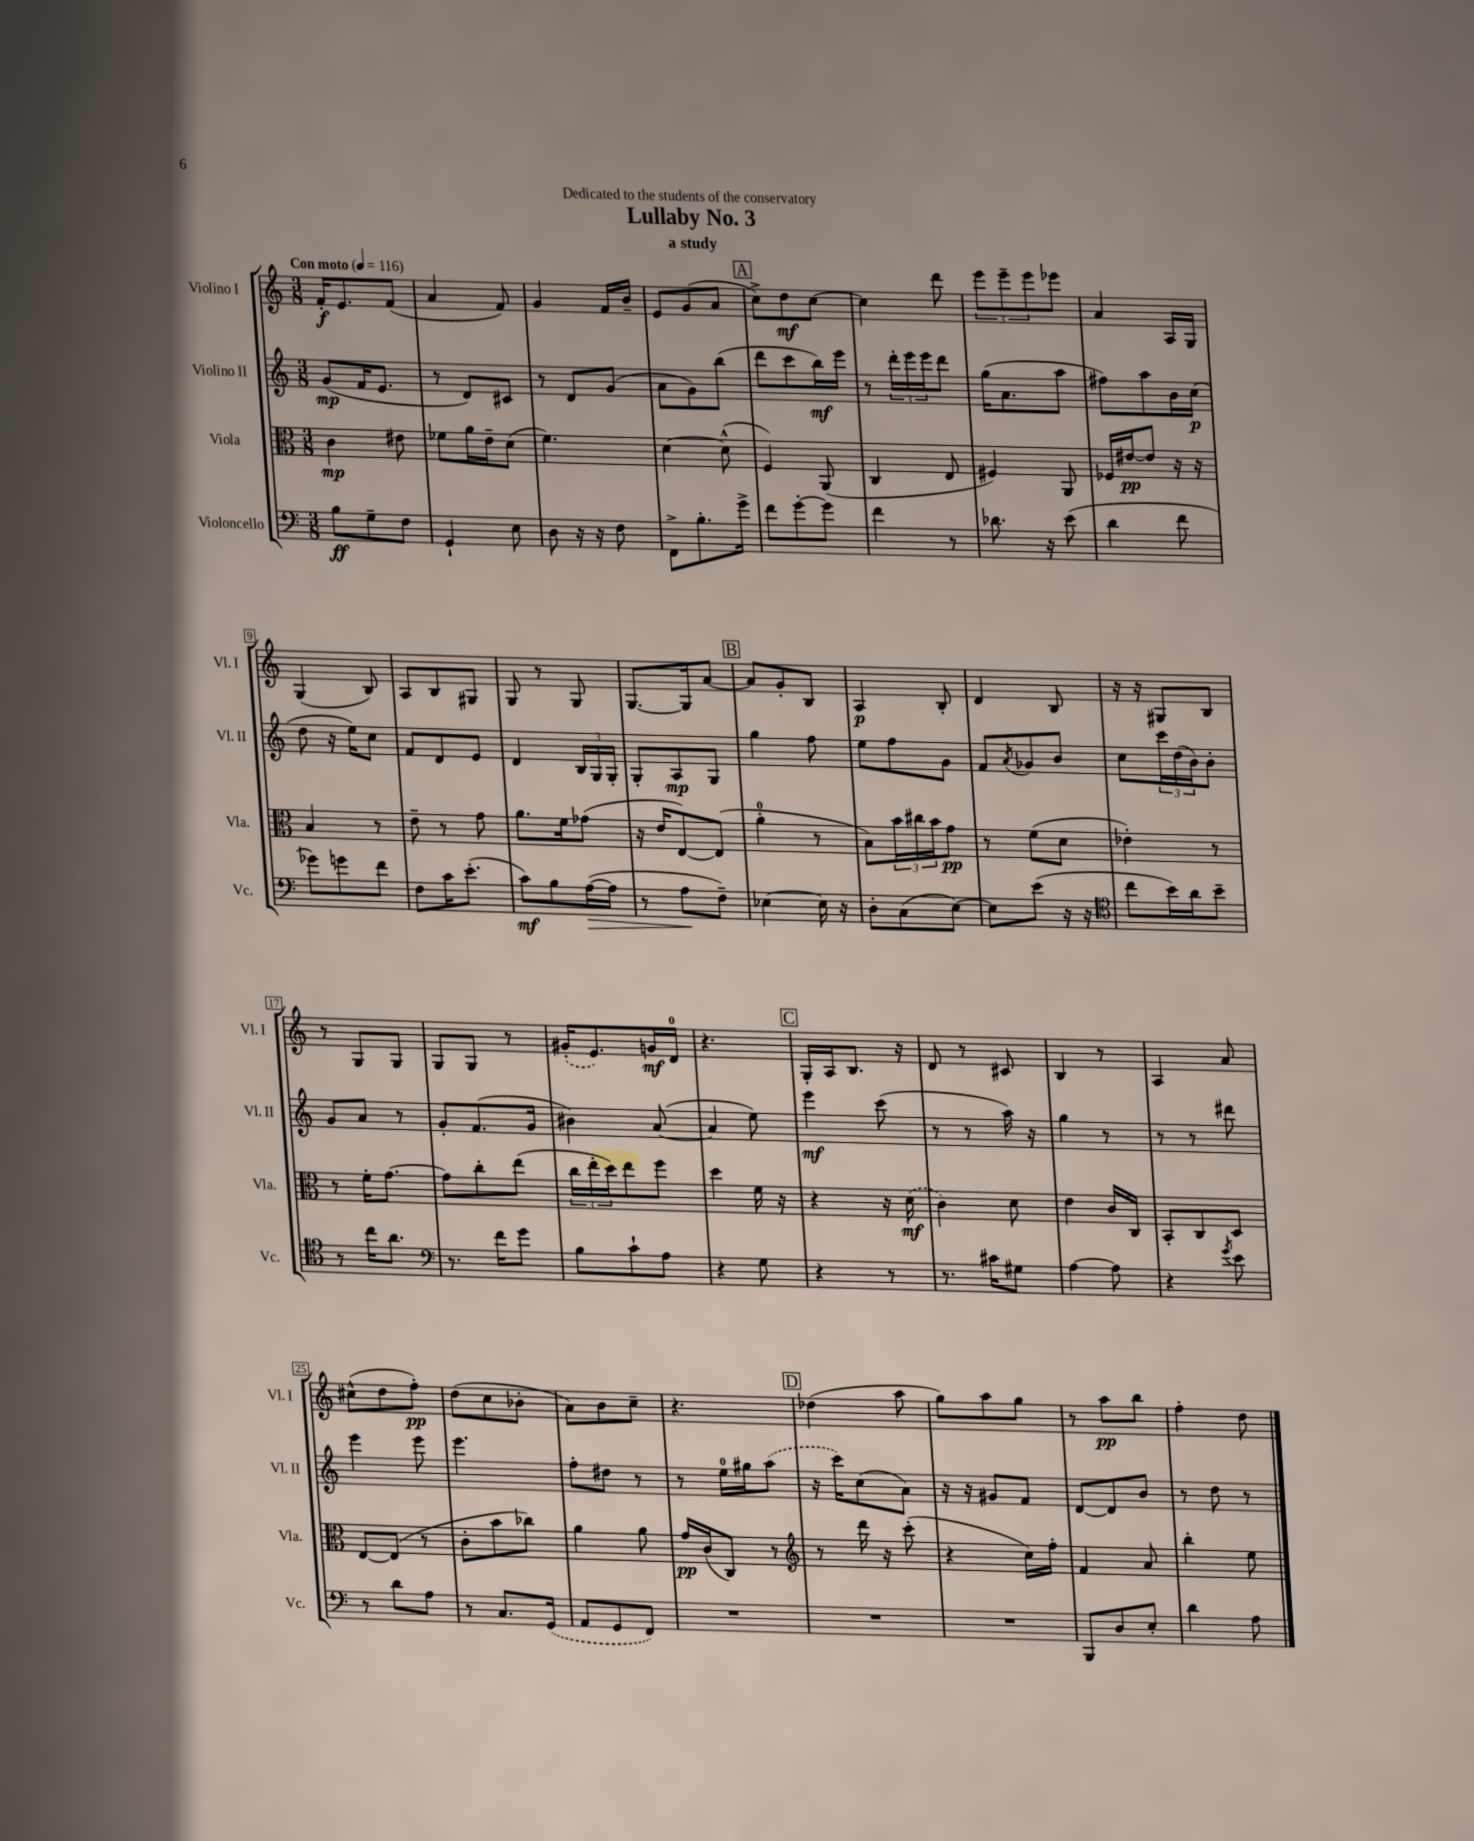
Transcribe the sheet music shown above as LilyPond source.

\header { title = "Lullaby No. 3" subtitle = "a study" dedication = "Dedicated to the students of the conservatory" }
<<
\new StaffGroup <<
\new Staff = "s0" \with { instrumentName = "Violino I" shortInstrumentName = "Vl. I" } {
    \clef treble \key c \major \numericTimeSignature \time 3/8 \tempo "Con moto" 4 = 116
    f'16-.\f e'8. f'8( |
    a'4 f'8) |
    g'4 f'16 b'16-- |
    e'8 g'8( a'8 |
    \mark \markup { \box "A" } c''8->) d''8\mf c''8~ |
    c''4 d'''8 |
    \tuplet 3/2 { e'''8 e'''8-- e'''8 } ees'''8 |
    a'4 a16 g16 |
    g4( b8) |
    a8 b8 gis8 |
    g8 r8 g8 |
    g8.~ g16 a'8~ |
    \mark \markup { \box "B" } a'8 g'8-. b8 |
    a4\p b8-. |
    d'4 b8 |
    r16 r16 gis8 b8 |
    r8 g8 g8 |
    g8 g8 r8 |
    \once \slurDashed gis'16-.( e'8.) g'16\mf d'16-0 |
    r4. |
    \mark \markup { \box "C" } g16-. a16 b8. r16 |
    d'8 r8 cis'8 |
    b4 r8 |
    a4 a'8 |
    cis''8-^( d''8 f''8-.\pp) |
    d''8( c''8 bes'8-. |
    a'8) b'8 c''8-- |
    r4. |
    \mark \markup { \box "D" } des''4( a''8 |
    g''8) a''8 g''8 |
    r8 a''8\pp b''8 |
    f''4-. d''8 \bar "|." |
}
\new Staff = "s1" \with { instrumentName = "Violino II" shortInstrumentName = "Vl. II" } {
    \clef treble \key c \major \numericTimeSignature \time 3/8
    g'8\mp( f'16 e'8. |
    r8 d'8) cis'8 |
    r8 d'8 g'8( |
    a'8 g'8) b''8( |
    \mark \markup { \box "A" } d'''8 c'''8 b''16\mf) e'''16 |
    r8 \tuplet 3/2 { d'''16-. e'''16 e'''16 } d'''8 |
    g''16( a'8. a''8 |
    fis''8) a''8 b'16 c''16\p( |
    d''8 r16 e''16) c''8 |
    f'8 d'8 e'8 |
    d'4 \tuplet 3/2 { b16 g16 g16-. } |
    g8-. a8\mp g8 |
    \mark \markup { \box "B" } g''4 f''8 |
    e''8 f''8 g'8 |
    f'8 \acciaccatura { a'8 } ges'8 b'8 |
    c''8 \tuplet 3/2 { c'''16 d''16( b'16) } b'8-. |
    g'8 a'8 r8 |
    g'8-. f'8.( g'16 |
    bis'4) a'8~( |
    a'4 e''8) |
    \mark \markup { \box "C" } e'''4\mf c'''8( |
    r8 r8 a''16) r16 |
    g''4 r8 |
    r8 r8 dis'''8 |
    e'''4 e'''8 |
    e'''4. |
    f''8-. dis''8 r8 |
    r8 e''16-0 gis''16 \once \slurDashed a''8( |
    \mark \markup { \box "D" } r16 c'''16) c''8( a'8) |
    r16 r16 gis'8 f'8 |
    d'8~ d'8 b'8 |
    r8 d''8 r8 \bar "|." |
}
\new Staff = "s2" \with { instrumentName = "Viola" shortInstrumentName = "Vla." } {
    \clef alto \key c \major \numericTimeSignature \time 3/8
    c'4\mp eis'8 |
    fes'8 a'16 e'16-- d'8( |
    f'4.) |
    d'4~ d'8-^( |
    \mark \markup { \box "A" } f4) a,8( |
    c4 e8 |
    fis4) a,8 |
    fes16 eis'16~\pp eis'8 r16 r16 |
    b4 r8 |
    e'8-- r8 g'8 |
    a'8. f'16 ges'8( |
    r16 e'16 e8~) e8( |
    \mark \markup { \box "B" } a'4-0-. r8 |
    b8) \tuplet 3/2 { b'16 cis''16 b'16 } g'8\pp |
    r8 f'8( d'8 |
    ees'4-.) r8 |
    r8 f'16-. g'8.~ |
    g'8 c''8-. e''8( |
    \tuplet 3/2 { c''16 e''16-. d''16) } e''8 f''8 |
    d''4 f'16 r16 |
    \mark \markup { \box "C" } r4 r16 \once \slurDashed d'16\mf( |
    c'4) d'8 |
    e'4 c'16 c16 |
    b,8-. c8 d8 |
    e8~ e8( r8 |
    c'8-. b'8 ces''8) |
    a'4 a'8 |
    g'16\pp c'16( c8) r8 |
    \mark \markup { \box "D" } \clef treble r8 d'''16 r16 c'''8-.( |
    r4 c''16) f''16-. |
    f'4 a'8 |
    b''4-. e''8 \bar "|." |
}
\new Staff = "s3" \with { instrumentName = "Violoncello" shortInstrumentName = "Vc." } {
    \clef bass \key c \major \numericTimeSignature \time 3/8
    b8\ff g8-- f8 |
    g,4-! e8 |
    d8 r16 r16 f8 |
    f,8-> b8.-. g'16-> |
    \mark \markup { \box "A" } f'8 g'8~-. g'8 |
    f'4 r8 |
    des'8. r16 e'8( |
    d'4 f'8 |
    ges'8) g'8 f'8 |
    f8 c'16 e'8.-.( |
    c'8\mf) b8 a16~\>( a16 |
    r8 a8\! f8--) |
    \mark \markup { \box "B" } ees4~ ees16 r16 |
    d8-. c8( e8~) |
    e8 e'8( r16 r16 |
    \clef tenor c''8 b'16) a'16 b'8-- |
    r8 c''16 a'8. |
    \clef bass r8. f'16 g'8 |
    b8 c'8-! a8 |
    r4 g8 |
    \mark \markup { \box "C" } r4 r8 |
    r8. cis'16 gis8 |
    a4~ a8 |
    r4 \acciaccatura { g'8 } e'8 |
    r8 d'8 a8 |
    r8 c8. \once \slurDashed g,16( |
    a,8 g,8 f,8) |
    R4. |
    \mark \markup { \box "D" } R4. |
    R4. |
    b,,8 d8 e8-. |
    d'4 a8 \bar "|." |
}
>>
>>
\layout { \context { \Score \override BarNumber.stencil = #(make-stencil-boxer 0.1 0.3 ly:text-interface::print) } }
